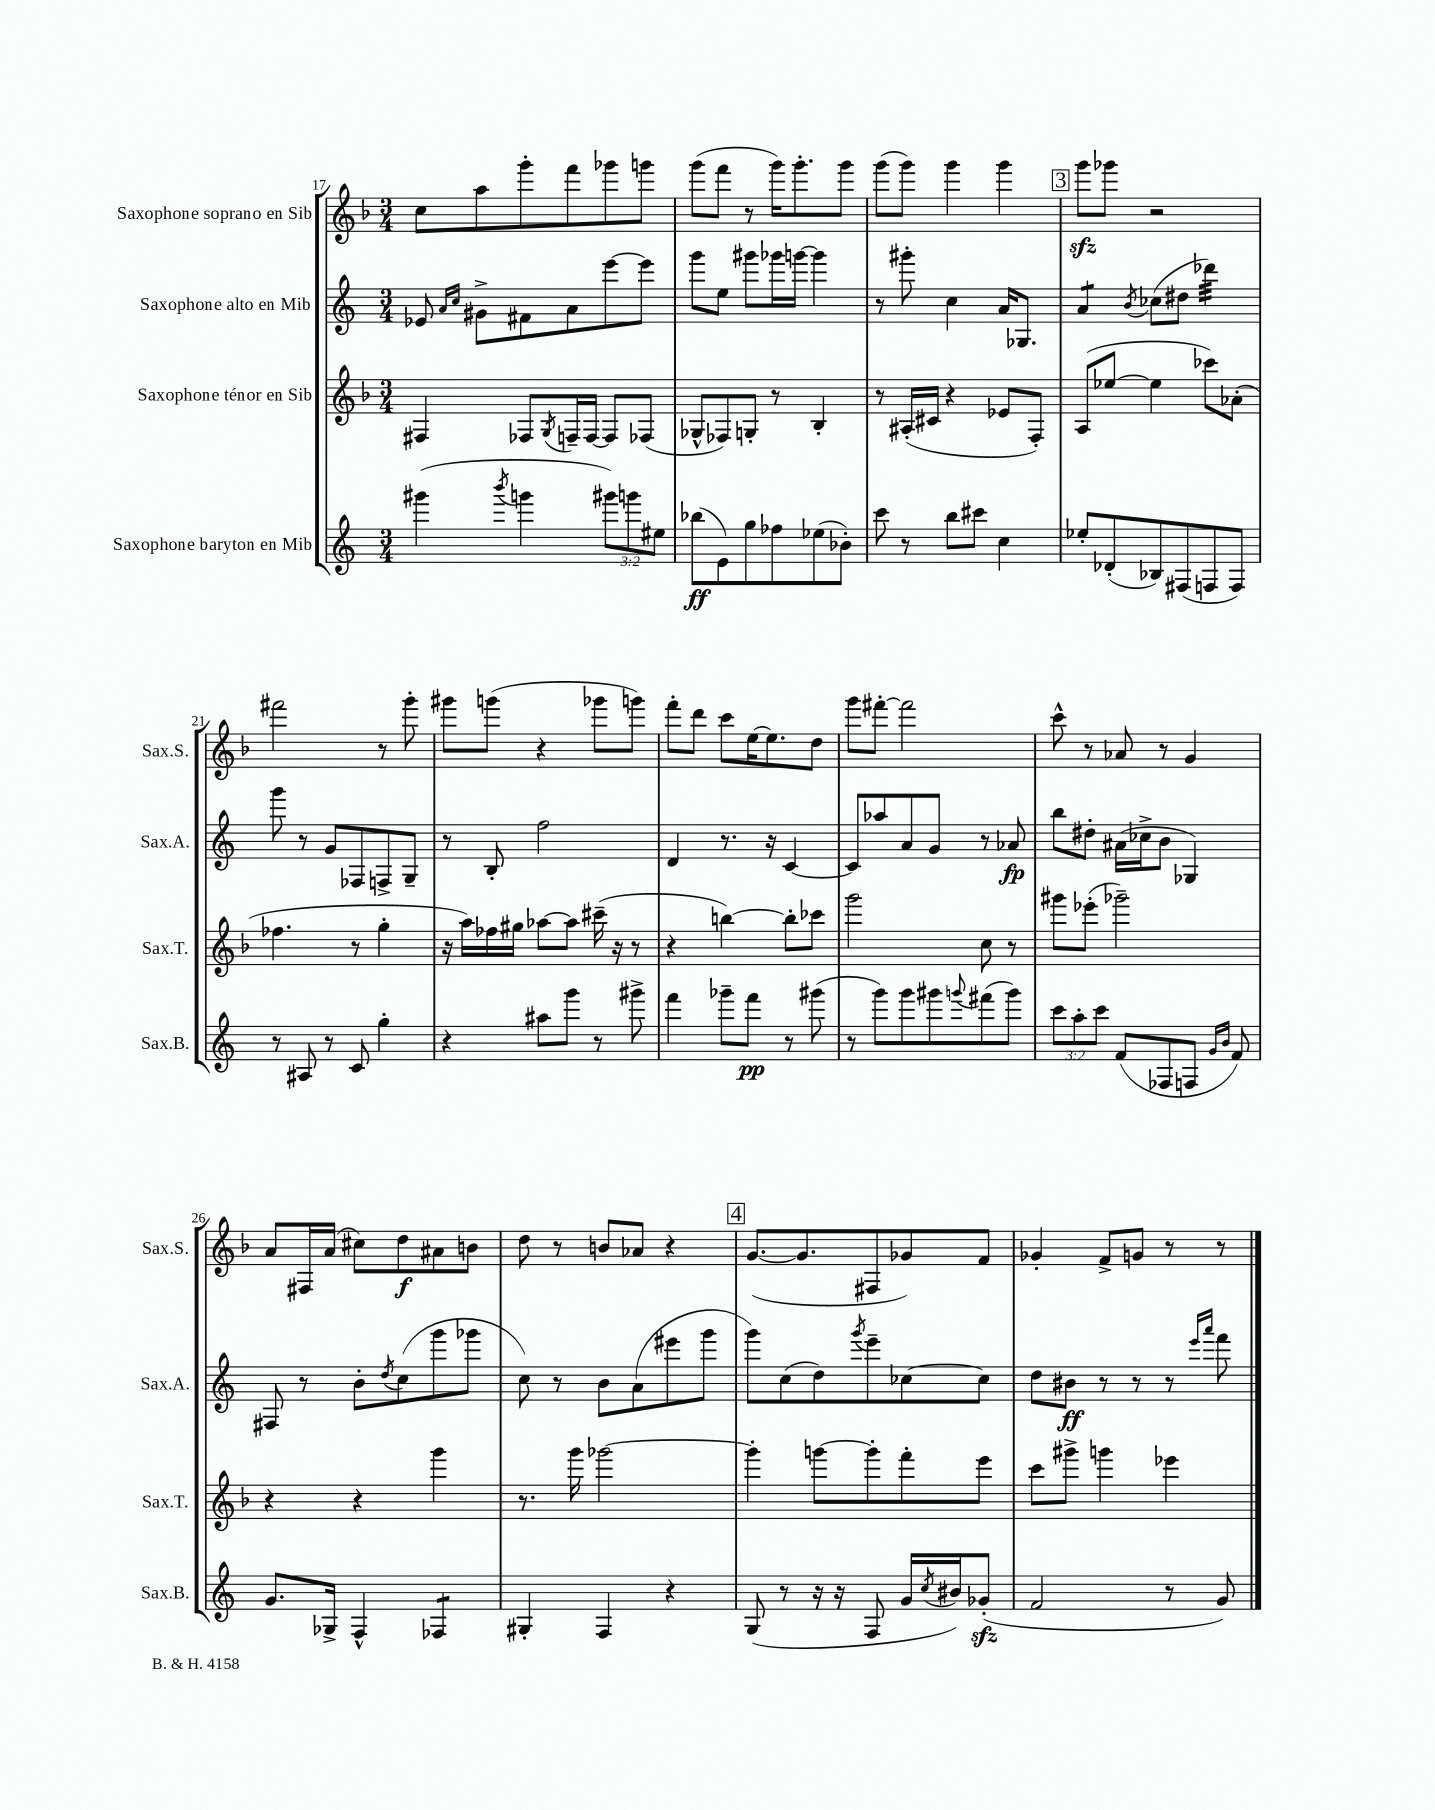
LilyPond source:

<<
\new StaffGroup <<
\new Staff = "s0" \with { instrumentName = "Saxophone soprano en Sib" shortInstrumentName = "Sax.S." } {
    \clef treble \key f \major \numericTimeSignature \time 3/4
    c''8 a''8 g'''8-. f'''8 ges'''8 g'''8 |
    g'''8( f'''8 r8 g'''16) g'''8.-. g'''8 |
    g'''8( g'''8) g'''4 g'''4 |
    \mark \markup { \box "3" } g'''8\sfz ges'''8 r2 |
    fis'''2 r8 g'''8-. |
    gis'''8 g'''8( r4 ges'''8 g'''8) |
    f'''8-. d'''8 c'''8 e''16~ e''8. d''8 |
    g'''8 fis'''8~-. fis'''2 |
    c'''8-^ r8 aes'8 r8 g'4 |
    a'8 fis16 a'16( cis''8) d''8\f ais'8 b'8 |
    d''8 r8 b'8 aes'8 r4 |
    \mark \markup { \box "4" } g'8.~( g'8. fis8 ges'8) f'8 |
    ges'4-. f'8-> g'8 r8 r8 \bar "|." |
}
\new Staff = "s1" \with { instrumentName = "Saxophone alto en Mib" shortInstrumentName = "Sax.A." } {
    \clef treble \key c \major \numericTimeSignature \time 3/4
    ees'8 \grace { a'16 c''16 } gis'8-> fis'8 a'8 e'''8~ e'''8 |
    g'''8 e''8 gis'''8 ges'''16 g'''16~ g'''4 |
    r8 gis'''8-. c''4 a'16 ges8. |
    \mark \markup { \box "3" } a'4:8 \acciaccatura { b'8 } ces''8( dis''8 des'''4:32) |
    g'''8 r8 g'8 fes8 f8-> g8-- |
    r8 b8-. f''2 |
    d'4 r8. r16 c'4~ |
    c'8 aes''8 a'8 g'8 r8 aes'8\fp |
    b''8 dis''8-. ais'16( ces''16-> b'8 ges4) |
    fis8 r8 b'8-. \acciaccatura { d''8 } c''8( g'''8 ges'''8 |
    c''8) r8 b'8 a'8( eis'''8 g'''8 |
    \mark \markup { \box "4" } g'''8) c''8( d''8) \acciaccatura { g'''8 } e'''8-- ces''8~ ces''8 |
    d''8 bis'8\ff r8 r8 r8 \grace { e'''16 a'''16 } f'''8 \bar "|." |
}
\new Staff = "s2" \with { instrumentName = "Saxophone ténor en Sib" shortInstrumentName = "Sax.T." } {
    \clef treble \key f \major \numericTimeSignature \time 3/4
    fis4 fes8 \acciaccatura { g8 } f16-- f16~ f8 fes8( |
    ges8-^ fes8) g8-. r8 bes4-. |
    r8 ais16-.( cis'16 r4 ees'8 f8-.) |
    \mark \markup { \box "3" } a8( ees''8~ ees''4 ces'''8) aes'8-.( |
    fes''4. r8 g''4-. |
    r16 a''16) fes''16 gis''16 aes''8~ aes''8 cis'''16--( r16 r8 |
    r4 b''4~) b''8-. ces'''8 |
    g'''2 c''8 r8 |
    gis'''8 ees'''8-.( ges'''2--) |
    r4 r4 g'''4 |
    r8. g'''16 ges'''2~ |
    \mark \markup { \box "4" } ges'''4-. g'''8~ g'''8-. f'''8-. e'''8 |
    c'''8 gis'''8-> g'''4 ees'''4 \bar "|." |
}
\new Staff = "s3" \with { instrumentName = "Saxophone baryton en Mib" shortInstrumentName = "Sax.B." } {
    \clef treble \key c \major \numericTimeSignature \time 3/4 \override Staff.TupletNumber.text = #tuplet-number::calc-fraction-text
    gis'''4( \acciaccatura { b'''8 } g'''4 \tuplet 3/2 { gis'''8) g'''8 eis''8 } |
    bes''8\ff( e'8) g''8 fes''8 ees''8( bes'8-.) |
    c'''8 r8 b''8 cis'''8 c''4 |
    \mark \markup { \box "3" } ees''8-. des'8-.( bes8) fis8( f8 f8) |
    r8 ais8 r8 c'8 g''4-. |
    r4 ais''8 g'''8 r8 gis'''8-> |
    f'''4 ges'''8-- f'''8\pp r8 gis'''8( |
    r8 g'''8) g'''8 gis'''8 \appoggiatura { g'''8 } fis'''8( g'''8) |
    \tuplet 3/2 { c'''8 a''8-. c'''8 } f'8( fes8 f8 \grace { g'16 b'16 } f'8) |
    g'8. ges16-> f4-^ fes4:8 |
    gis4-. f4 r4 |
    \mark \markup { \box "4" } g8( r8 r16 r16 f8 g'16 \acciaccatura { c''8 } bis'16) ges'8-.\sfz( |
    f'2 r8 g'8) \bar "|." |
}
>>
>>
\layout { \context { \Score currentBarNumber = #17 } }
